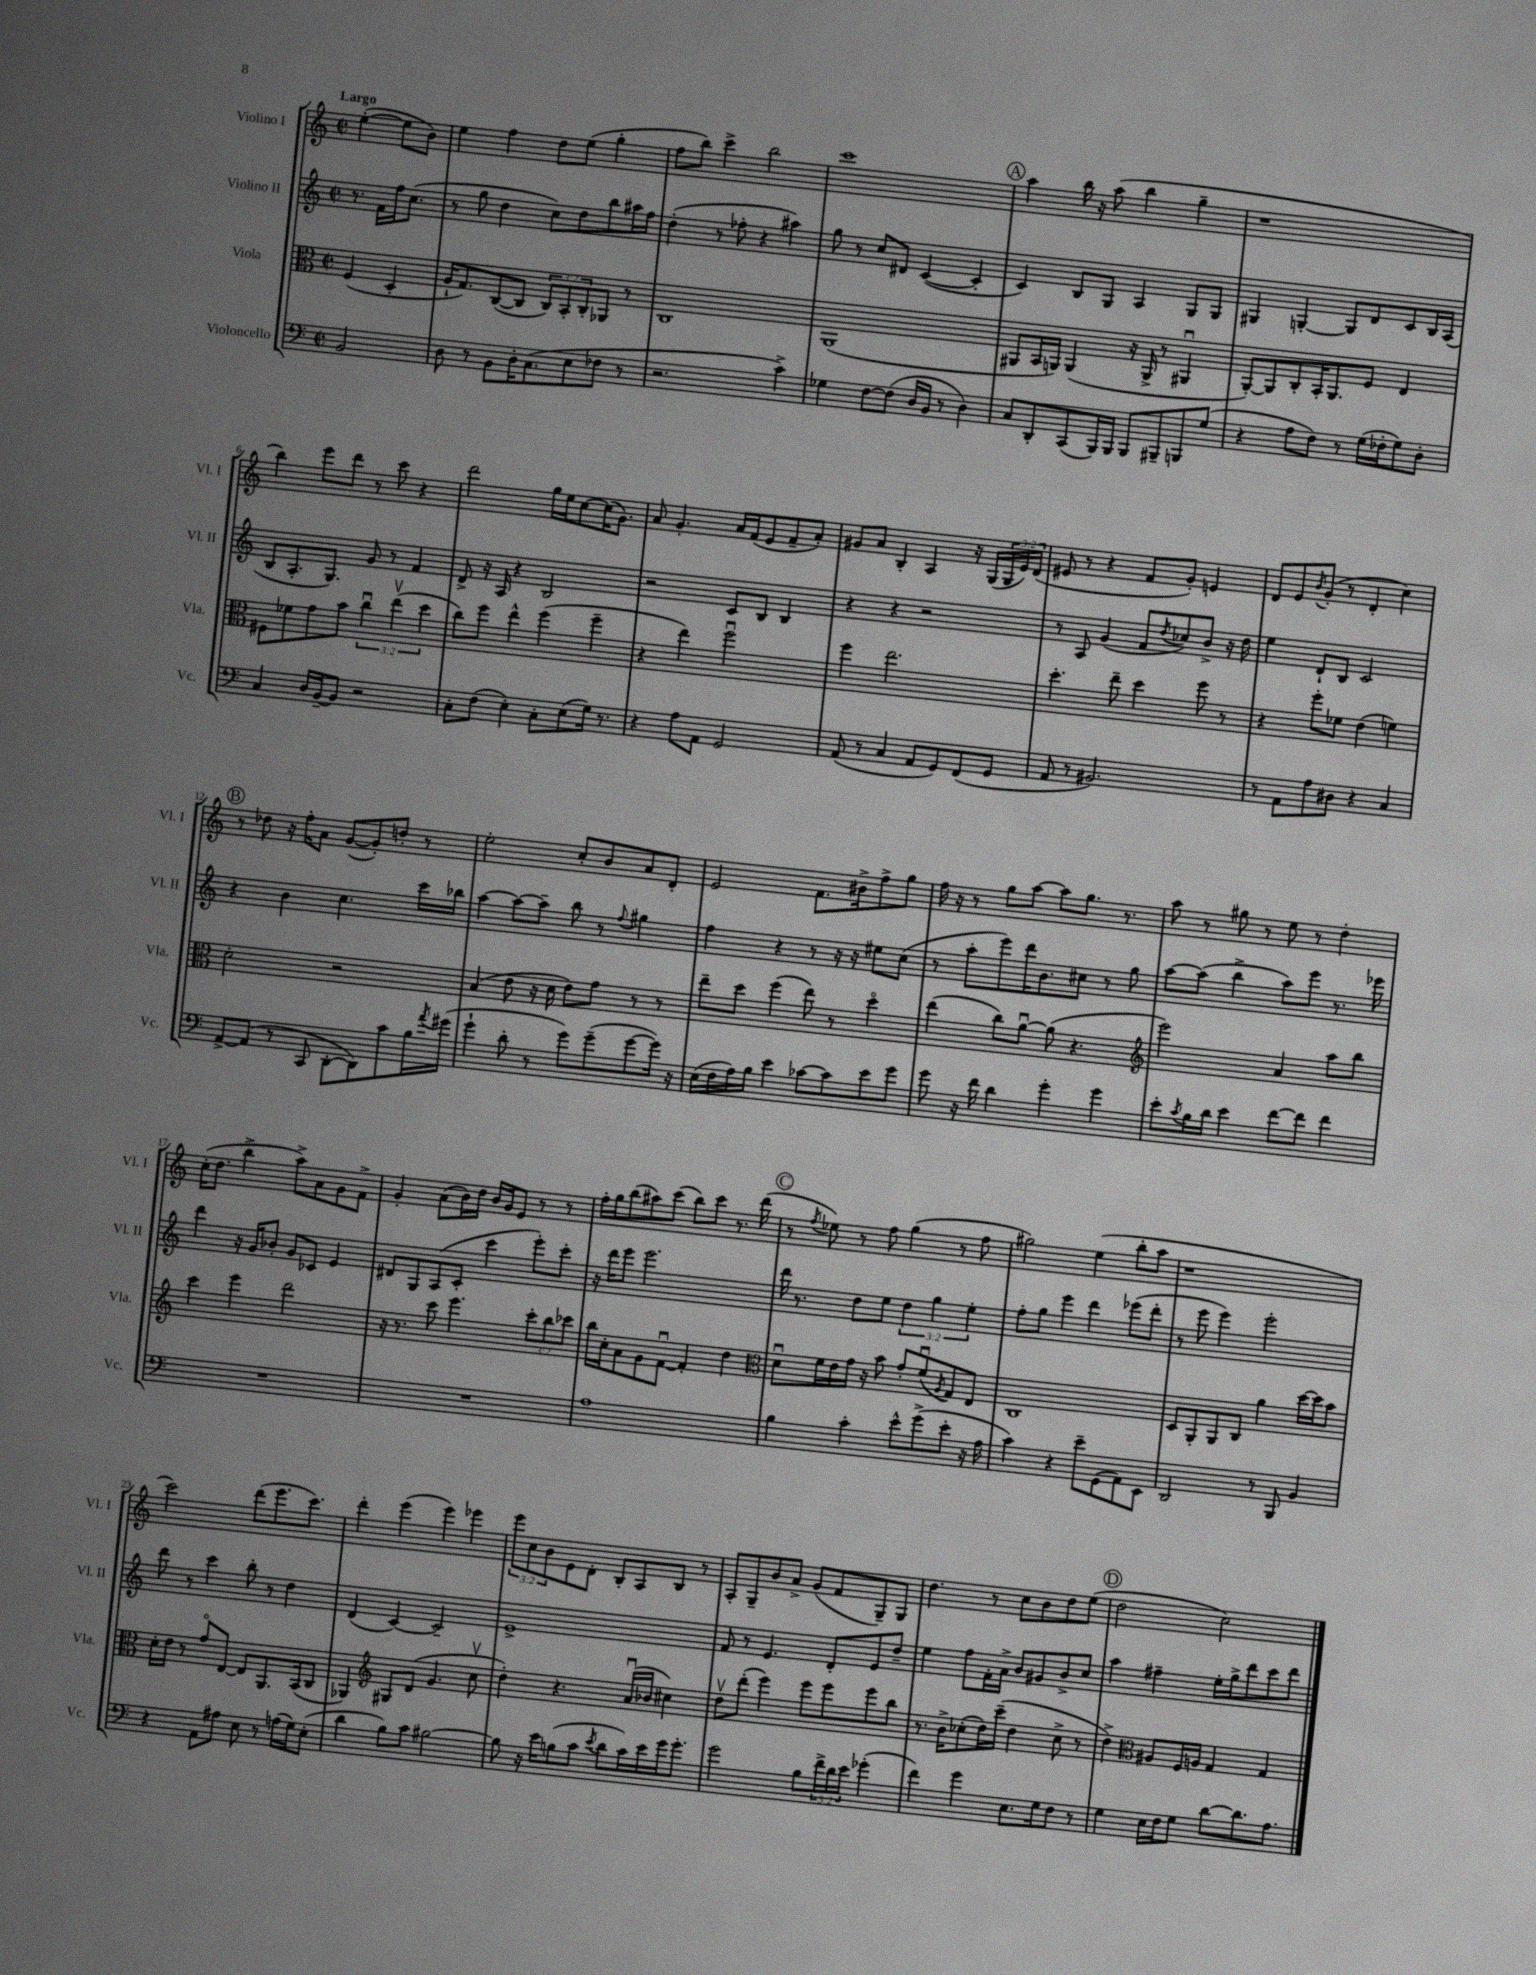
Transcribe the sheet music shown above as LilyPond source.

<<
\new StaffGroup <<
\new Staff = "s0" \with { instrumentName = "Violino I" shortInstrumentName = "Vl. I" } {
    \clef treble \key c \major \defaultTimeSignature \time 2/2 \override Staff.TupletNumber.text = #tuplet-number::calc-fraction-text \partial 2 \tempo "Largo"
    e''4~-.( e''8 b'8) |
    e''4 f''4 d''8 e''8( g''4-. |
    f''8 b''8) c'''4-> b''2 |
    c'''1 |
    \mark \markup { \circle "A" } a''4 b''16 r16 a''8( b''4 g''4-- |
    r1 |
    b''4) e'''8 d'''8 r8 c'''8 r4 |
    d'''2 g''16 e''16 c''8~ c''16( g'8.) |
    a'8 g'4.-. a'16 f'16( e'8 f'8-- a'8-.) |
    gis'8 a'8 b4-. a4 r16 g16( \tuplet 3/2 { g16 e'16) d'16( } |
    eis'8 r8 r4 f'8 g'8-.) e'4 |
    d'8 e'8 \acciaccatura { b'8 } g'8-.( r8 d'4-. c''4) |
    \mark \markup { \circle "B" } r8 des''8 r16 f''16-. a'8 g'8~( g'8-.) d''8-. r8 |
    e''2-. c''8-. b'8 a'8 d'8-. |
    e'2 f'8. bis'16-> f''8-> g''8 |
    f''16 r16 r8 g''8 a''8~ a''8 g''8. r8. |
    a''8 r8 gis''8 r8 e''8 r8 d''4-. |
    c''16-.( d''8. b''4-> a''8->) a'8 g'8 f'8-> |
    g'4-. a'8( b'16) d''16 b'16 g'16 e'8 r8 r8 |
    f''16-. g''16 b''8( ais''8) c'''8( b''8) c'''8 r8. d'''16( |
    \mark \markup { \circle "C" } r8 \acciaccatura { f''8 } ees''8) r8 f''8 g''4( r8 f''8 |
    gis''2) e''4( b''8-. a''8 |
    r1 |
    c'''2) d'''8( e'''8. c'''8.) |
    d'''4-. e'''4( e'''4) ees'''4 |
    \tuplet 3/2 { e'''8 c''8 b'8 } e'8 d'8-. b8-. a8 b8 r8 |
    a8-. g8-- b'8 a'8-> g'8( f'8 g8--) g8 |
    d''4. r8 c''8 b'8 d''8 e''8( |
    \mark \markup { \circle "D" } d''2 c''2) \bar "|." |
}
\new Staff = "s1" \with { instrumentName = "Violino II" shortInstrumentName = "Vl. II" } {
    \clef treble \key c \major \defaultTimeSignature \time 2/2 \override Staff.TupletNumber.text = #tuplet-number::calc-fraction-text \partial 2
    r8. f'16 f''16 c''8.( |
    r8 g''8 d''4 c''8) d''8 b''8 ais''16 f''16 |
    d''4-.( r8 fes''8-. r4 ais''4) |
    g''8 r8 c''8 dis'8 c'4~( c'4-. |
    \mark \markup { \circle "A" } c'4) b8 g8 a4 g8 g8 |
    gis4 g4~-. g8 d'8 c'8 b16 a16( |
    b8 a8.-. g8.) g'8 r8 f'4 |
    d'8-> r16 a16 r4 b2 |
    r2 c'8 b8 b4 |
    r4 r4 r2 |
    r8 a8 g'4( f'8 \acciaccatura { d''8 } ces''8) b'8-> r16 d''16 |
    e''4 d'8-! b8 c'2 |
    \mark \markup { \circle "B" } r4 b'4 c''4. c'''16 bes''16 |
    a''4~ a''8~ a''8-- b''8 r8 \appoggiatura { f''8 } gis''4 |
    f''4 r4 r8 r16 r16 eis''8 c''8( |
    r8 a''8-. e'''8) d'''16 b'8. cis''8 r8 g''8 |
    a''8~ a''8( b''4-> a''8) e'''8 r8. ees'''16 |
    d'''4 r16 g'16 bes'8-. g'8 ces'8 e'4 |
    dis'8 g8 a8( c'8-. c'''4 e'''8-.) c'''8-. |
    r16 d'''16 e'''8 e'''2. |
    \mark \markup { \circle "C" } d'''16 r8. d''8 e''8 \tuplet 3/2 { d''4 g''4 e''4-. } |
    f''8-. g''8 e'''4 d'''4 ees'''8( d'''8-. |
    r8 e'''8 e'''4) e'''2-. |
    d'''8 r8 c'''4 b''8-. r8 d''4 |
    d'4( c'4~) c'2-- |
    e'1-> |
    f'8 r8 e'4. d'8-. e'8 d''8-- |
    e''4 f''8 f'16-. a'16-> b'8 gis'8 b'8-> c''8 |
    \mark \markup { \circle "D" } a''4 fis''4-- e''16-. g''16-> d'''8 c'''8 d'''8 \bar "|." |
}
\new Staff = "s2" \with { instrumentName = "Viola" shortInstrumentName = "Vla." } {
    \clef alto \key c \major \defaultTimeSignature \time 2/2 \override Staff.TupletNumber.text = #tuplet-number::calc-fraction-text \partial 2
    f4( d4-. |
    a16-! g8.) c8~( c8 \tuplet 3/2 { c8) b,8-. c8-. } aes,8 r8 |
    c1 |
    a,1( |
    \mark \markup { \circle "A" } ais,8 b,16 a,16) a,4( r16 a,16-> r8 ais,4\downbow |
    a,8~-.) a,8 c8-. b,16-. a,8. f8 e4 |
    fis8 fes'8 g'8 b'8 \tuplet 3/2 { c''4\downbow e''4\upbow( d''4 } |
    c''8) f''8 e''4-^ f''4( f''4-- |
    r4 e''4) f''2\downbow |
    f''4 e''2. |
    d''4.-. e''8-- d''4 f''8 r8 |
    r4 f''8-. fes'8 e'4( f'4) |
    \mark \markup { \circle "B" } d'2-. r2 |
    b4( e'8 r16 d'16 e'8) g'8 r8 r8 |
    e''8-- d''8 f''4( e''8) r8 d''4\flageolet |
    e''4( c''8) a'8~\downbow a'8( r4. |
    \clef treble e'''2) a'4 a''8 b''8 |
    c'''4 e'''4 d'''2 |
    r16 r8. c'''8 e'''4. \tuplet 3/2 { c'''8-. b''8 ces'''8 } |
    b''16 c''16-. a'8 g'8 f'8~\downbow f'4-. d''4 |
    \mark \markup { \circle "C" } \clef alto d'8\downbow f'16 e'16 g'16 r16 b'8 g'8-. f'8\downbow( \acciaccatura { a8 } g8) e8 |
    c1 |
    d8 a,8-. a,8 c8 a'4 d''16~ d''16 b'8 |
    d'16-. e'16 r8 g'8\flageolet e8~ e8 a,8. b,16( c8 |
    aes,4) \clef treble gis8 d'8( g'4. c''8\upbow |
    d''4-.) r4. a'16\downbow( bes'16 cis''4) |
    d''8\upbow d'''8-.( e'''4) e'''8 e'''8 e'''8 b''8 |
    r8. b'16-> ces''8-.( d''16) c'''16--( d''4 ces''8-> r8 |
    \mark \markup { \circle "D" } d''4->) \clef alto ais8 f16 a16 g4 g4 \bar "|." |
}
\new Staff = "s3" \with { instrumentName = "Violoncello" shortInstrumentName = "Vc." } {
    \clef bass \key c \major \defaultTimeSignature \time 2/2 \override Staff.TupletNumber.text = #tuplet-number::calc-fraction-text \partial 2
    b,2 |
    d8 r8 b,8 d16-. c8.( e8 fes8 r8 |
    r2. c'4->) |
    ges4 f8~ f8( d16 b,16 r8 d4) |
    \mark \markup { \circle "A" } c8 d,8-. c,8( b,,16) b,,16 b,,8 bis,,8-- b,,8 g8( |
    r4 a8 f8) r8 g16( fes16-. g8) d8-. |
    c4 d16 b,16~-- b,8 r2 |
    c8-. f8( e4-.) c8-. e8( g16) r8. |
    r4 a8 a,8 g,2 |
    a,8( r8 c4 a,8 g,8) f,8( g,8 |
    a,8 r8 bis,2.) |
    r8 a,8 a8 dis8 r4 c4 |
    \mark \markup { \circle "B" } a,8~-> a,8( r8 c,8 d,8~-. d,8) c'8 b16 \acciaccatura { a'8 } gis'16( |
    g'4-! d'8-. r8 g'8) g'8--( g'8~ g'16) r16 |
    e16( f16 a16) b16 e'4 ces'8~ ces'8 e'8 g'8 |
    g'8 r16 f'16 d'4 g'4-. g'4 |
    e'8-. \acciaccatura { c'8 } b16 d'16 e'4 f'8~ f'8 f'4 |
    R1 |
    R1 |
    a1 |
    \mark \markup { \circle "C" } b4 c'4-. e'8-^ g'8->( e'8-. r16 a16 |
    c'4) r4 e'8-- g,8( a,8) e,8 |
    d,2 r8 b,,8 b,4 |
    r4 a,8 ais8 e8 r8 a16( g16) e8-.( |
    d'4 b8) c'8 bis2~ |
    bis8 r16 e'16 b8( c'8 \acciaccatura { e'8 } d'8 c'16) e'16 g'16 g'8.-. |
    g'2 b8 \tuplet 3/2 { f'16-> d'16 e'16 } ges'4-.( |
    f'4) g'4 e8. g16 f8 r8 |
    \mark \markup { \circle "D" } g4 e16 f16 g8 d'8~ d'8. a8. \bar "|." |
}
>>
>>
